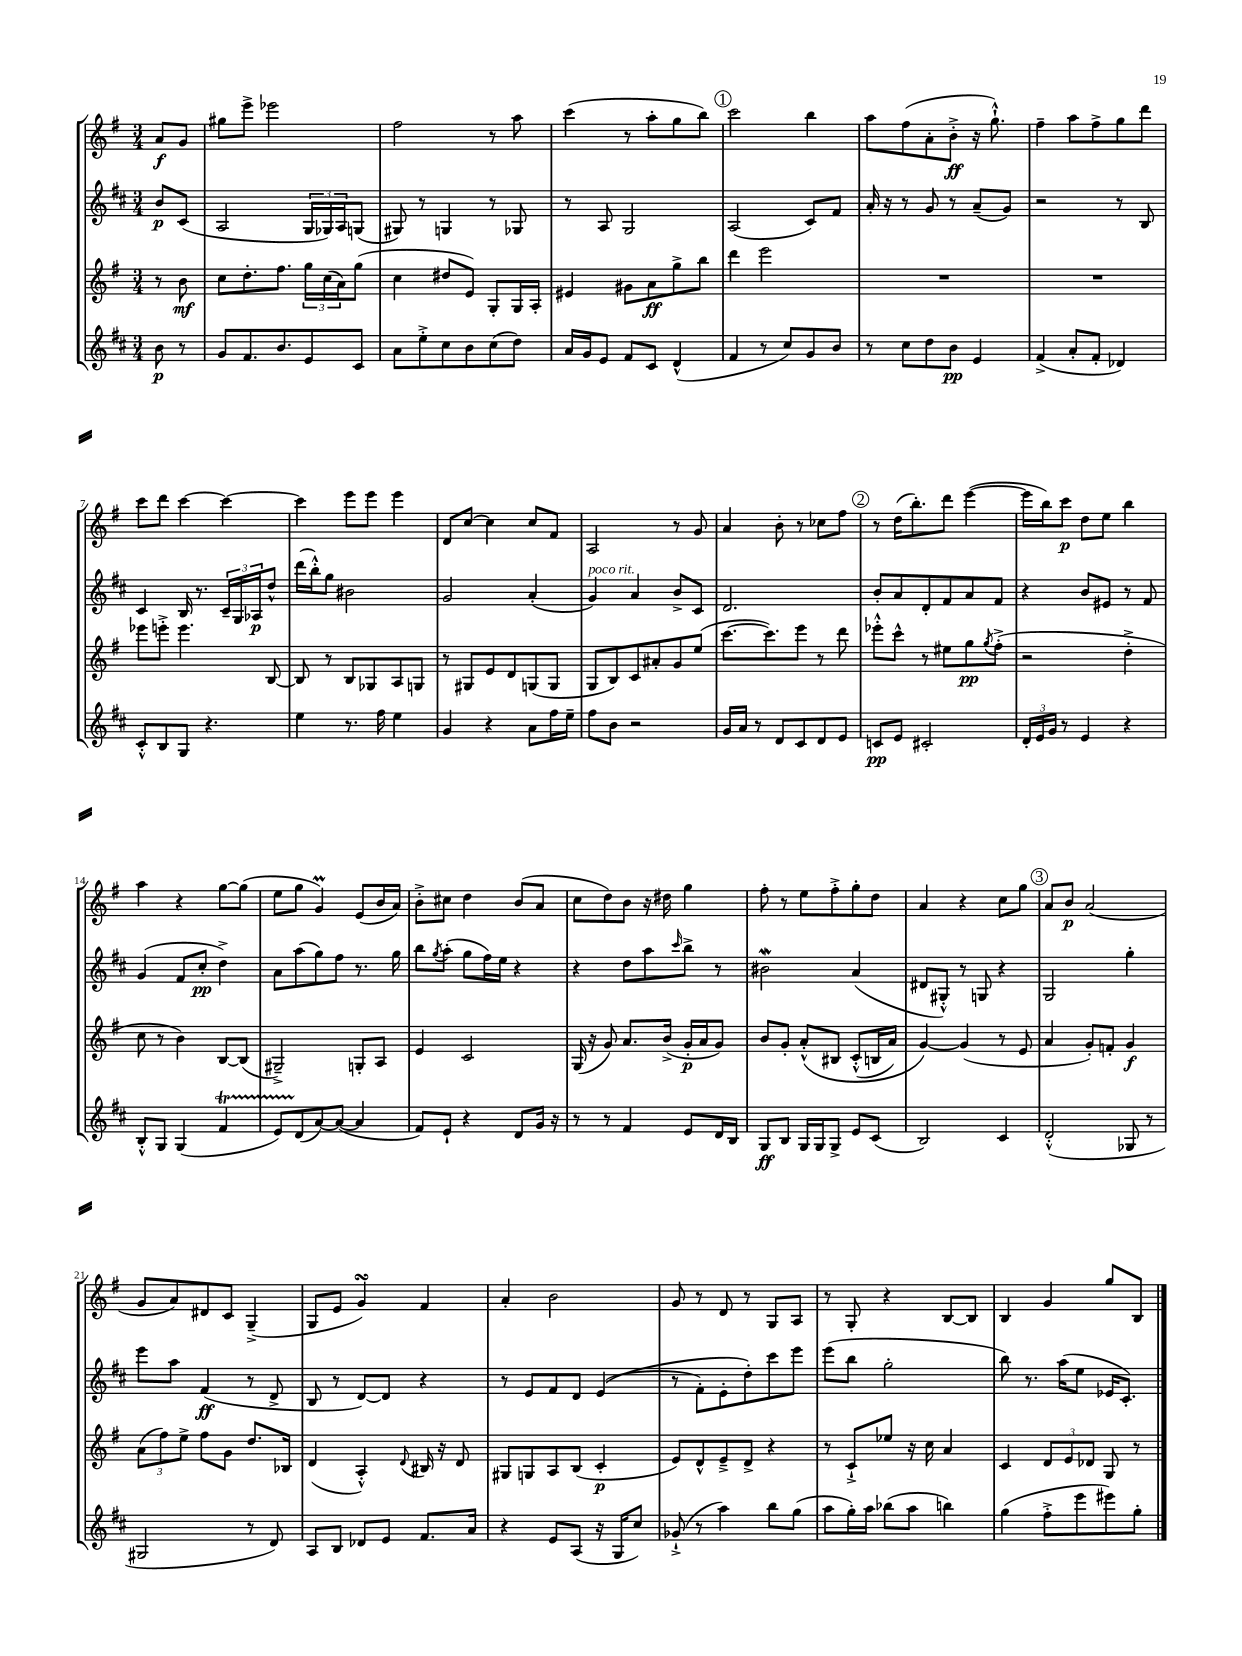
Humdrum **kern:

**kern	**dynam	**kern	**dynam	**kern	**dynam	**kern	**dynam
*part4	*part4	*part3	*part3	*part2	*part2	*part1	*part1
*staff4	*staff4	*staff3	*staff3	*staff2	*staff2	*staff1	*staff1
*clefG2	*	*clefG2	*	*clefG2	*	*clefG2	*
*k[f#c#]	*	*k[f#]	*	*k[f#c#]	*	*k[f#]	*
*M3/4	*	*M3/4	*	*M3/4	*	*M3/4	*
=	=	=	=	=	=	=	=
8b\	p	8r	.	8b/L	p	8a/L	f
8r	.	8b\	mf	(8c#/J	.	8g/J	.
=1	=1	=1	=1	=1	=1	=1	=1
8g/L	.	8cc\L	.	2A/	.	8gg#X\L	.
8.f#/	.	8.dd'\	.	.	.	8eee^\J	.
.	.	.	.	.	.	2eee-X\	.
8.b/	.	8.ff#\J	.	.	.	.	.
8e/	.	24gg\LL	.	24G/LL	.	.	.
.	.	(24cc\	.	24G-X/)	.	.	.
.	.	24a\J)	.	24A/J	.	.	.
8c#/J	.	(8gg\J	.	(8Gn/J	.	.	.
=2	=2	=2	=2	=2	=2	=2	=2
8a\L	.	4cc\	.	8G#X/)	.	2ff#\	.
8ee'^\	.	.	.	8r	.	.	.
8cc#\	.	8dd#X/L	.	4Gn/	.	.	.
8b\	.	8e/J)	.	.	.	.	.
(8cc#\	.	8G'/L	.	8r	.	8r	.
8dd\J)	.	16G/L	.	8G-X/	.	8aa\	.
.	.	16A'/JJ	.	.	.	.	.
=3	=3	=3	=3	=3	=3	=3	=3
16a/LL	.	4e#X/	.	8r	.	(4ccc\	.
16g/J	.	.	.	.	.	.	.
8e/J	.	.	.	8A/	.	.	.
8f#/L	.	8g#X\L	.	2G/	.	8r	.
8c#/J	.	8a\	ff	.	.	8aa'\L	.
(4d^^/	.	8gg^\	.	.	.	8gg\	.
.	.	8bb\J	.	.	.	8bb\J)	.
!!LO:REH:place=s1:t=1
=4	=4	=4	=4	=4	=4	=4	=4
4f#/	.	4ddd\	.	(2A/	.	2ccc\	.
8r	.	2eee\	.	.	.	.	.
8cc#/L)	.	.	.	.	.	.	.
8g/	.	.	.	8c#/L)	.	4bb\	.
8b/J	.	.	.	8f#/J	.	.	.
=5	=5	=5	=5	=5	=5	=5	=5
8r	.	2.r	.	16a'/	.	8aa\L	.
.	.	.	.	16r	.	.	.
8cc#\L	.	.	.	8r	.	(8ff#\	.
8dd\	.	.	.	8g/	.	8a'\	.
8b\J	pp	.	.	8r	.	8b'^\J	ff
4e/	.	.	.	(8a~/L	.	16r	.
.	.	.	.	.	.	8.gg`^^\)	.
.	.	.	.	8g/J)	.	.	.
=6	=6	=6	=6	=6	=6	=6	=6
(4f#^/	.	2.r	.	2r	.	4ff#~\	.
8a'/L	.	.	.	.	.	8aa\L	.
8f#'/J	.	.	.	.	.	8ff#^\	.
4d-X/)	.	.	.	8r	.	8gg\	.
.	.	.	.	8B/	.	8ddd\J	.
!!LO:LB:g=z
=7	=7	=7	=7	=7	=7	=7	=7
8c#'^^/L	.	8eee-X\L	.	4c#/	.	8ccc\L	.
8B/	.	8eeen'^\J	.	.	.	8ddd\J	.
8G/J	.	4.eee\	.	16B/	.	[4ccc\	.
.	.	.	.	8.r	.	.	.
4.r	.	.	.	.	.	.	.
.	.	.	.	24c#~/LL	.	4ccc\_	.
.	.	.	.	24G/	.	.	.
.	.	.	.	24A-X/J	p	.	.
.	.	[8B/	.	8dd^^/J	.	.	.
=8	=8	=8	=8	=8	=8	=8	=8
4ee\	.	8B/]	.	(16ddd\LL	.	4ccc\]	.
.	.	.	.	16bb'^^\J)	.	.	.
.	.	8r	.	8gg\J	.	.	.
8.r	.	8B/L	.	2b#X\	.	8eee\L	.
.	.	8G-X/	.	.	.	8eee\J	.
16ff#\	.	.	.	.	.	.	.
4ee\	.	8A/	.	.	.	4eee\	.
.	.	8Gn/J	.	.	.	.	.
=9	=9	=9	=9	=9	=9	=9	=9
4g/	.	8r	.	2g/	.	8d/L	.
.	.	8G#X/L	.	.	.	[8cc/J	.
4r	.	8e/	.	.	.	4cc\]	.
.	.	8d/	.	.	.	.	.
8a\L	.	(8Gn/	.	(4a'/	.	8cc/L	.
16ff#\L	.	8G/J	.	.	.	8f#/J	.
16ee~\JJ	.	.	.	.	.	.	.
=10	=10	=10	=10	=10	=10	=10	=10
!	!	!	!	!LO:TX:a:i:t=poco rit.	!	!	!
8ff#\L	.	8G/L	.	4g/)	.	2A/	.
8b\J	.	8B/)	.	.	.	.	.
2r	.	8c/	.	4a/	.	.	.
.	.	8a#X'/	.	.	.	.	.
.	.	8g/	.	8b^/L	.	8r	.
.	.	(8ee/J	.	8c#/J	.	8g/	.
=11	=11	=11	=11	=11	=11	=11	=11
16g/LL	.	[8.ccc\L	.	2.d/	.	4a/	.
16a/JJ	.	.	.	.	.	.	.
8r	.	.	.	.	.	.	.
.	.	8.ccc\])	.	.	.	.	.
8d/L	.	.	.	.	.	8b'\	.
8c#/	.	8eee\J	.	.	.	8r	.
8d/	.	8r	.	.	.	8cc-X\L	.
8e/J	.	8ddd\	.	.	.	8ff#\J	.
!!LO:REH:place=s1:t=2
=12	=12	=12	=12	=12	=12	=12	=12
8cn/L	pp	8eee-X'^^\L	.	8b'/L	.	8r	.
8e/J	.	8ccc^^\J	.	8a/	.	(16dd\KL	.
.	.	.	.	.	.	8.bb'\)	.
2c#X'/	.	8r	.	8d'/	.	.	.
.	.	8ee#X\L	.	8f#/	.	8ddd\J	.
.	.	8gg\	pp	8a/	.	([4eee\	.
.	.	8qgg/	.	.	.	.	.
.	.	(8ff#'^\J	.	8f#/J	.	.	.
=13	=13	=13	=13	=13	=13	=13	=13
24d'/LL	.	2r	.	4r	.	16eee\LL]	.
24e/	.	.	.	.	.	.	.
.	.	.	.	.	.	16bb\J)	.
24g/JJ	.	.	.	.	.	.	.
8r	.	.	.	.	.	8ccc\J	p
4e/	.	.	.	8b/L	.	8dd\L	.
.	.	.	.	8e#X/J	.	8ee\J	.
4r	.	4dd'^\	.	8r	.	4bb\	.
.	.	.	.	8f#/	.	.	.
!!LO:LB:g=z
=14	=14	=14	=14	=14	=14	=14	=14
8B'^^/L	.	8cc\	.	(4g/	.	4aa\	.
8G/J	.	8r	.	.	.	.	.
(4G/	.	4b\)	.	8f#/L	.	4r	.
.	.	.	.	8cc#'/J	pp	.	.
4f#t/	.	[8B/L	.	4dd^\)	.	[8gg\L	.
.	.	(8B/J]	.	.	.	(8gg\J]	.
=15	=15	=15	=15	=15	=15	=15	=15
8eTTT/L)	.	2G#X~^/)	.	8a\L	.	8ee\L	.
(8d/	.	.	.	(8aa\	.	8gg\J	.
[8a/)	.	.	.	8gg\)	.	4gM/)	.
(8a/J_	.	.	.	8ff#\J	.	.	.
4a/]	.	8Gn'/L	.	8.r	.	(8e/L	.
.	.	8A/J	.	.	.	16b/L	.
.	.	.	.	16gg\	.	16a/JJ)	.
=16	=16	=16	=16	=16	=16	=16	=16
8f#/L)	.	4e/	.	8bb\L	.	8b'^\L	.
.	.	.	.	8qgg/	.	.	.
8e`/J	.	.	.	(8aa'\J	.	8cc#X\J	.
4r	.	2c/	.	8gg\L	.	4dd\	.
.	.	.	.	16ff#\L)	.	.	.
.	.	.	.	16ee\JJ	.	.	.
8d/L	.	.	.	4r	.	(8b/L	.
16g/Jk	.	.	.	.	.	8a/J	.
16r	.	.	.	.	.	.	.
=17	=17	=17	=17	=17	=17	=17	=17
8r	.	(16G/	.	4r	.	8cc\L	.
.	.	16r	.	.	.	.	.
8r	.	8g/)	.	.	.	8dd\)	.
4f#/	.	8.a/L	.	8dd\L	.	8b\J	.
.	.	.	.	8aa\	.	16r	.
.	.	(16b^/Jk	.	.	.	16dd#X\	.
.	.	.	.	16qqccc#/	.	.	.
8e/L	.	16g'/LL	p	8bb^\J	.	4gg\	.
.	.	16a/J	.	.	.	.	.
16d/L	.	8g/J)	.	8r	.	.	.
16B/JJ	.	.	.	.	.	.	.
=18	=18	=18	=18	=18	=18	=18	=18
8G/L	ff	8b/L	.	2b#XW\	.	8ff#'\	.
8B/J	.	8g'/J	.	.	.	8r	.
16G/LL	.	(8a'^^/L	.	.	.	8ee\L	.
16G/J	.	.	.	.	.	.	.
8G^/J	.	8B#X/J	.	.	.	8ff#'^\	.
8e/L	.	(8c'^^/L	.	(4a/	.	8gg'\	.
(8c#/J	.	16Bn/L	.	.	.	8dd\J	.
.	.	16a/JJ)	.	.	.	.	.
=19	=19	=19	=19	=19	=19	=19	=19
2B/)	.	[4g/)	.	8d#X/L	.	4a/	.
.	.	.	.	8G#X'^^/J)	.	.	.
.	.	(4g/]	.	8r	.	4r	.
.	.	.	.	8Gn/	.	.	.
4c#/	.	8r	.	4r	.	8cc\L	.
.	.	8e/	.	.	.	8gg\J	.
!!LO:REH:place=s1:t=3
=20	=20	=20	=20	=20	=20	=20	=20
(2d'^^/	.	4a/	.	2G/	.	8a/L	.
.	.	.	.	.	.	8b/J	p
.	.	8g'/L)	.	.	.	(2a/	.
.	.	8fn'/J	.	.	.	.	.
8G-X/	.	4g/	f	4gg'\	.	.	.
8r	.	.	.	.	.	.	.
!!LO:LB:g=z
=21	=21	=21	=21	=21	=21	=21	=21
2G#X/	.	(12a\L	.	8eee\L	.	8g/L	.
.	.	12ff#\)	.	.	.	.	.
.	.	.	.	8aa\J	.	8a/)	.
.	.	12ee^\J	.	.	.	.	.
.	.	8ff#\L	.	(4f#/	ff	8d#X/	.
.	.	8g\J	.	.	.	8c/J	.
8r	.	8.dd/L	.	8r	.	(4G~^/	.
8d/)	.	.	.	8d^/	.	.	.
.	.	16B-X/Jk	.	.	.	.	.
=22	=22	=22	=22	=22	=22	=22	=22
8A/L	.	(4d/	.	8B/	.	8G/L	.
8B/J	.	.	.	8r	.	8e/J	.
8d-X/L	.	4A'^^/)	.	[8d/L)	.	4gsSSs/)	.
8e/J	.	.	.	8d/J]	.	.	.
.	.	8qqd/	.	.	.	.	.
8.f#/L	.	16B#X/	.	4r	.	4f#/	.
.	.	16r	.	.	.	.	.
.	.	8d/	.	.	.	.	.
16a/Jk	.	.	.	.	.	.	.
=23	=23	=23	=23	=23	=23	=23	=23
4r	.	8G#X/L	.	8r	.	4a'/	.
.	.	8Gn/	.	8e/L	.	.	.
8e/L	.	8A/	.	8f#/	.	2b\	.
(8A/J	.	(8B/J	.	8d/J	.	.	.
16r	.	4c'/	p	((4e/	.	.	.
16G/KL	.	.	.	.	.	.	.
8cc#/J)	.	.	.	.	.	.	.
=24	=24	=24	=24	=24	=24	=24	=24
(8g-X`^/	.	8e/L)	.	8r	.	8g/	.
8r	.	8d^^/	.	8f#'\L)	.	8r	.
4aa\)	.	8e~^/	.	8e'\	.	8d/	.
.	.	8d^/J	.	8dd'\)	.	8r	.
8bb\L	.	4r	.	8ccc#\	.	8G/L	.
(8gg\J	.	.	.	8eee\J	.	8A/J	.
=25	=25	=25	=25	=25	=25	=25	=25
8aa\L	.	8r	.	(8eee\L	.	8r	.
16gg'\L)	.	8c`^/L	.	8bb\J	.	8G'/	.
16aa\JJ	.	.	.	.	.	.	.
(8bb-X\L	.	8ee-X/J	.	2gg'\	.	4r	.
8aa\J	.	16r	.	.	.	.	.
.	.	16cc\	.	.	.	.	.
4bbn\)	.	4a/	.	.	.	[8B/L	.
.	.	.	.	.	.	8B/J]	.
=26	=26	=26	=26	=26	=26	=26	=26
(4gg\	.	4c/	.	8bb\)	.	4B/	.
.	.	.	.	8.r	.	.	.
8ff#'^\L	.	12d/L	.	.	.	4g/	.
.	.	.	.	(16aa\KL	.	.	.
.	.	12e/	.	.	.	.	.
8eee\	.	.	.	8ee\J	.	.	.
.	.	12d-X/J	.	.	.	.	.
8eee#X\)	.	8G/	.	16e-X/KL	.	8gg/L	.
.	.	.	.	8.c#'/J)	.	.	.
8gg'\J	.	8r	.	.	.	8B/J	.
==	==	==	==	==	==	==	==
*-	*-	*-	*-	*-	*-	*-	*-
